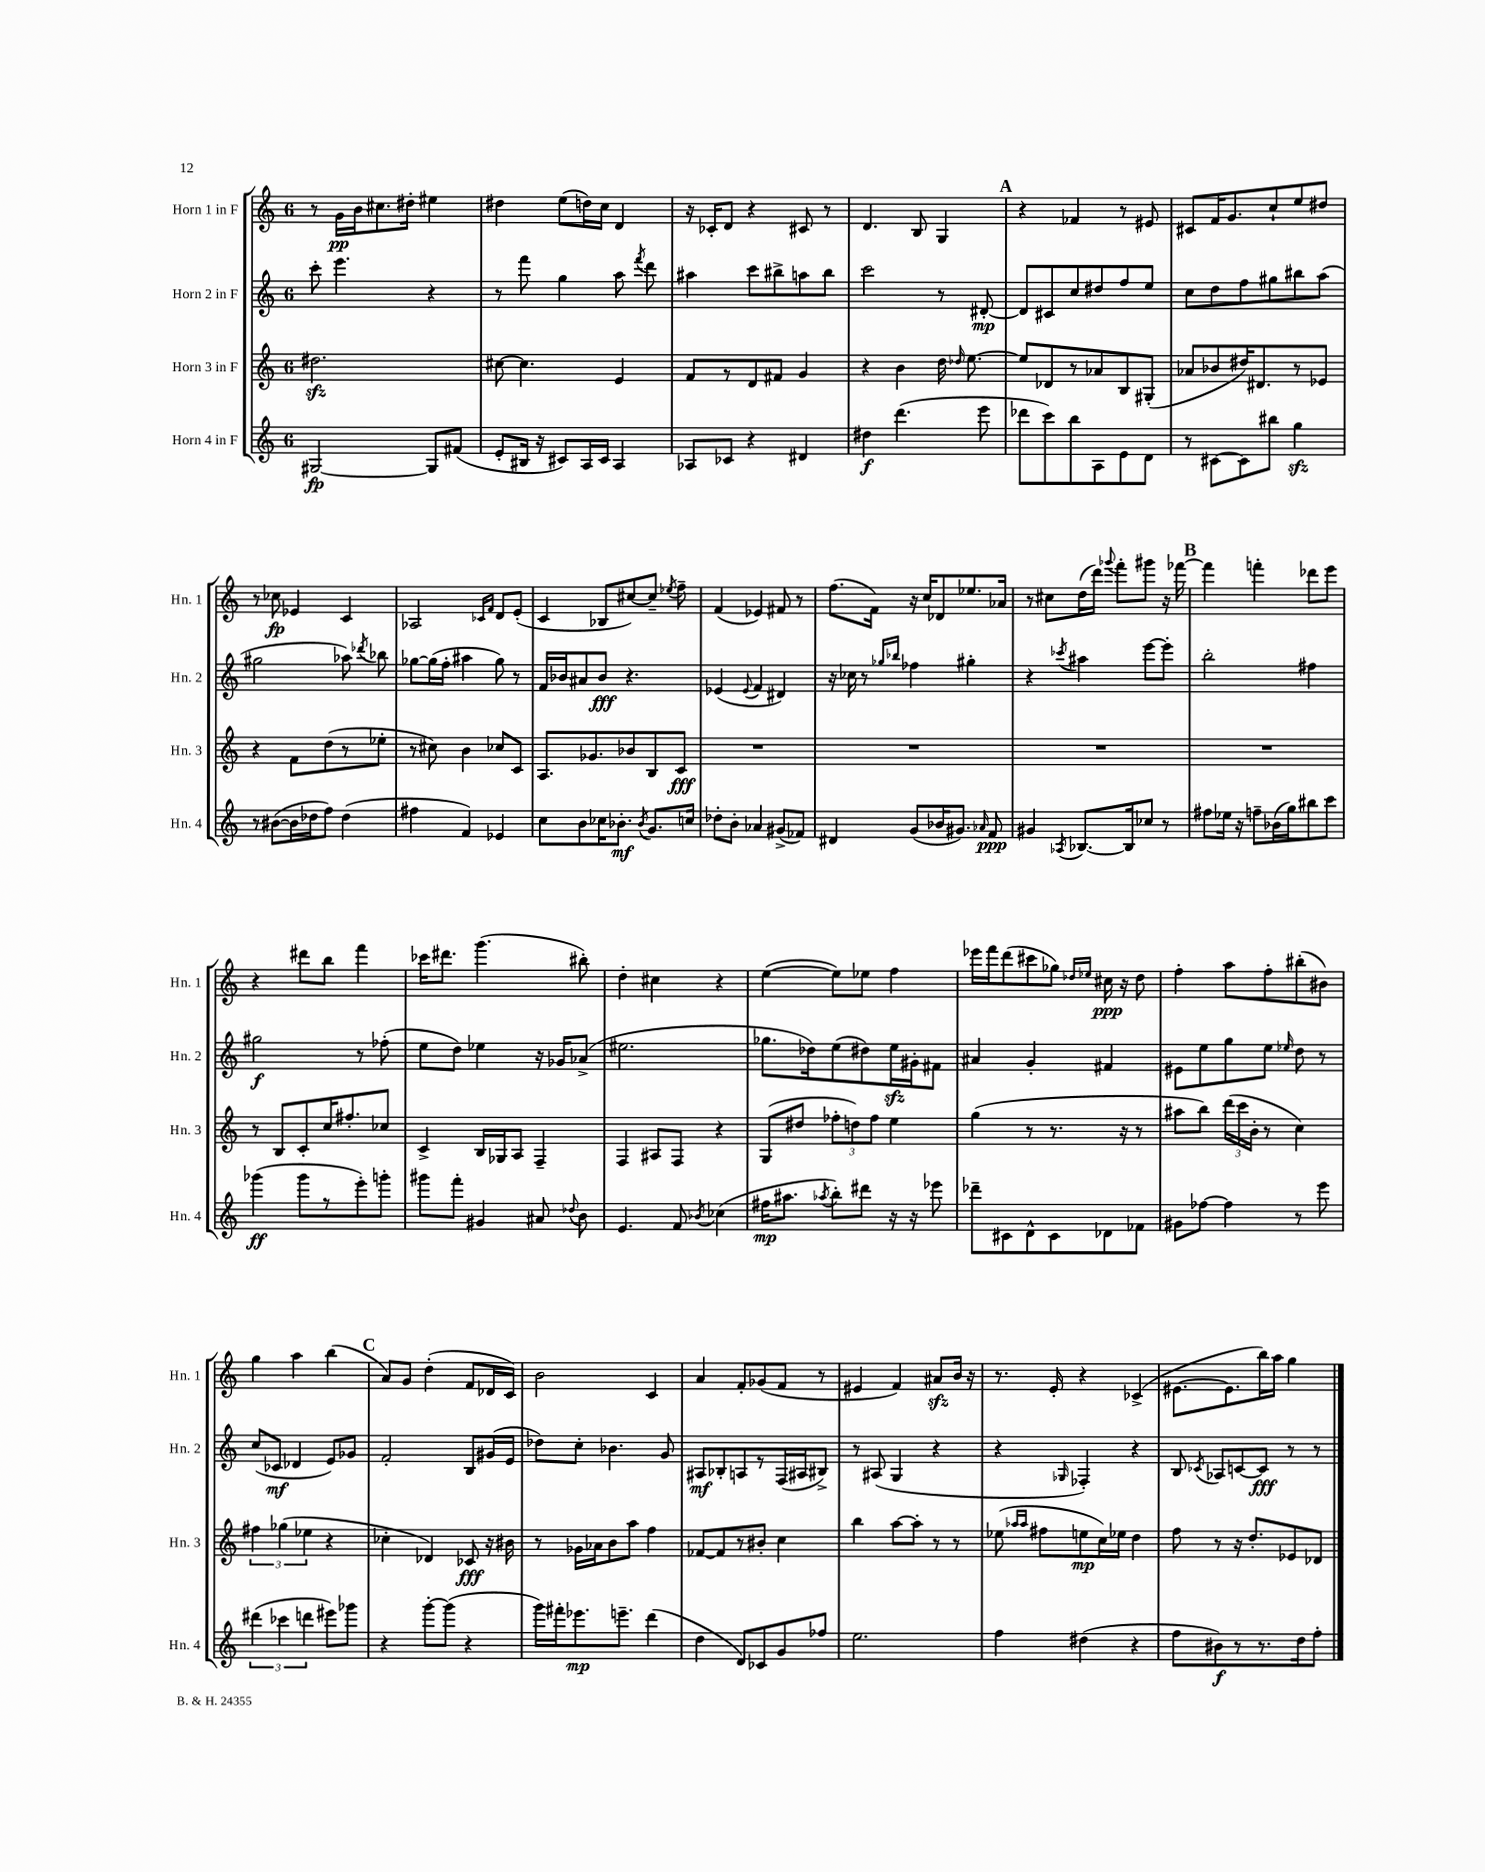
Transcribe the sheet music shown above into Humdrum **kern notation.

**kern	**kern	**kern	**kern
*staff4	*staff3	*staff2	*staff1
*clefG2	*clefG2	*clefG2	*clefG2
*k[]	*k[]	*k[]	*k[]
*M6/8	*M6/8	*M6/8	*M6/8
[2G#	2.dd#	8ccc'	8r
.	.	4.eee	16g
.	.	.	16b
.	.	.	8.cc#
.	.	.	16dd#'
8G#]	.	4r	4ee#
(8f#	.	.	.
=	=	=	=
8e'	[8cc#	8r	4dd#
16B#	4.cc#]	8fff	.
16r	.	.	.
8c#)	.	4gg	(8ee
16A	.	.	16dd)
16c#	.	.	16cc
4A	4e	8aa	4d
.	.	8qfff	.
.	.	8ddd	.
=	=	=	=
8A-	8f	4aa#	16r
.	.	.	16c-'
8c-	8r	.	8d
4r	8d	8ccc	4r
.	8f#	8bb#^	.
4d#	4g	8aa	8c#
.	.	8bb#	8r
=	=	=	=
4dd#	4r	2ccc	4.d
(4.ddd	4b	.	.
.	.	.	8B
.	16dd	8r	4G
.	16qqdd-	.	.
.	[8.ee	.	.
8eee	.	[8d#'	.
=	=	=	=
8ddd-	8ee]	8d#]	4r
8ccc)	8d-	8c#	.
8bb	8r	8cc	4f-
8A	8a-	8dd#	.
8e	8B	8ff	8r
8d	(8G#'	8ee	8e#
=	=	=	=
8r	8a-	8cc	8c#
[8c#	8b-	8dd	16f
.	.	.	8.g
8c#]	16dd#)	8ff	.
.	8.d#	.	.
8bb#	.	8gg#	8cc`
4gg	8r	8bb#	8ee
.	8e-	(8aa	8dd#
=	=	=	=
8r	4r	2gg#	8r
([8b#	.	.	8cc-
16b#]	8f	.	4e-
16dd-	.	.	.
8ff)	(8dd	.	.
(4dd-	8r	8aa-)	4c
.	.	8qddd-	.
.	8ee-'	8bb-	.
=	=	=	=
4ff#	8r	[8gg-	2A-
.	8cc#)	(16gg-]	.
.	.	16ff'	.
4f)	4b	4aa#	.
.	.	.	16qqc-
.	.	.	16qqf
4e-	8cc-	8gg-)	8d
.	8c	8r	(8e'
=	=	=	=
8cc	8.A	16f	4c
.	.	16b-	.
8b	.	8a#	.
.	8.g-	.	.
16cc-	.	8b-	8B-
8.b-'	.	.	.
.	8b-	4.r	[8cc#)
8qb-	.	.	.
8.g	8B	.	8cc#~]
.	.	.	8qee-
.	8c	.	8ff~
16cc	.	.	.
=	=	=	=
8dd-'	2.r	(4e-	(4f
8b'	.	.	.
.	.	8qqe-	.
4a-	.	4f	4e-)
(8g#^	.	4d#)	8f#
8f-)	.	.	8r
=	=	=	=
4d#	2.r	16r	(8.ff
.	.	16cc-	.
.	.	8r	.
.	.	.	16f)
.	.	16qqgg-	.
.	.	16qqbb-	.
(8g	.	4ff-	16r
.	.	.	16cc
16b-	.	.	8d-
8.g#)	.	.	.
.	.	4gg#'	8.ee-
16qqa-	.	.	.
8f	.	.	.
.	.	.	16a-
=	=	=	=
4g#	2.r	4r	8r
.	.	.	8cc#
8qA-	.	8qccc-	.
[8.B-	.	4aa#	(16dd
.	.	.	16ddd)
.	.	.	8qqggg-
.	.	.	8fff'
16B-]	.	.	.
8cc-	.	[8eee	8ggg#
8r	.	8eee']	16r
.	.	.	[16fff-
=	=	=	=
8ff#	2.r	2bb'	4fff-]
16ee-	.	.	.
16r	.	.	.
8ff~	.	.	4fff'
(16b-	.	.	.
16gg)	.	.	.
8bb#	.	4ff#	8ddd-
8ccc	.	.	8eee
=	=	=	=
(4ggg-	8r	2gg#	4r
.	8B	.	.
8ggg-	8c'	.	8ddd#
8r	16cc	.	8bb
.	8.ff#'	.	.
8eee')	.	8r	4fff
8ggg'	8cc-	(8ff-'	.
=	=	=	=
8ggg#	4c^	8ee	16ccc-
.	.	.	8.ddd#
8fff'	.	8dd)	.
4g#	16B	4ee-	(4.ggg
.	16G-	.	.
.	8A	.	.
8a#	4F~	16r	.
.	.	16g-	.
8qqdd-	.	.	.
8b	.	(8a-^	8bb#')
=	=	=	=
4.e	4F	2.ee#	4dd'
.	8A#	.	4cc#
8f	8F	.	.
8qb-	.	.	.
(4cc-	4r	.	4r
=	=	=	=
16ff#	(8G	8.gg-	([4ee
8.aa#	.	.	.
.	8dd#	.	.
.	.	16dd-)	.
8qaa-	.	.	.
8bb')	12ff-'	(8ee	8ee])
.	12dd)	.	.
8ddd#	.	8dd#)	8ee-
.	12ff-	.	.
16r	4ee	16ee	4ff
16r	.	16g#'	.
8eee-	.	8f#	.
=	=	=	=
8ddd-~	(4gg	4a#	16eee-
.	.	.	16fff
8c#	.	.	(8ddd
8d^^	8r	4g'	8ccc#
8c#	8.r	.	8gg-)
.	.	.	16qqdd-
.	.	.	16qqee-
8d-	.	4f#	16cc#
.	16r	.	16r
8f-	8r	.	8dd-
=	=	=	=
8g#	8aa#	8e#	4ff'
[8ff-	8bb)	8ee	.
4ff-]	(24ddd	8gg	8aa
.	24ccc	.	.
.	24b'	.	.
.	8r	8ee	8ff'
.	.	16qqee-	.
8r	4cc)	8dd	(8bb#'
8eee	.	8r	8b#)
=	=	=	=
(6ddd#	6ff#	(8cc	4gg
.	.	8c-	.
6ccc-	(6gg-	.	.
.	.	4d-	4aa
6ddd	6ee-	.	.
8eee#)	4r	8e)	(4bb
8ggg-	.	8g-	.
=	=	=	=
4r	4cc-'	2f'	8a)
.	.	.	8g
[8ggg'	4d-)	.	(4dd'
(8ggg]	.	.	.
4r	8c-	8B	8f
.	16r	(16g#	16d-
.	16b#	16e	16c)
=	=	=	=
16ggg)	8r	8dd-)	2b
16fff#'	.	.	.
8.eee-	16g-	8cc'	.
.	16a-	.	.
.	8b	4.b-	.
8.eee~	.	.	.
.	8aa	.	.
(4ddd	4ff	.	4c
.	.	8g	.
=	=	=	=
4dd	[8f-	8A#	4a
.	8f-]	8B-'	.
8d)	8r	8A	8f'
8c-	8b#'	8r	(8g-
8g	4cc	(16F	8f
.	.	16A#	.
8ff-	.	8B#^)	8r
=	=	=	=
2.ee	4bb	8r	4e#
.	.	(8A#	.
.	[8aa	4G	4f)
.	8aa']	.	.
.	8r	4r	8a#
.	8r	.	16b
.	.	.	16r
=	=	=	=
4ff	(8ee-	4r	8.r
.	16qqaa-	.	.
.	16qqaa-	.	.
.	8ff#	.	.
.	.	.	16e'
.	.	16qqG-	.
(4dd#	8ee	4F-')	4r
.	16cc)	.	.
.	16ee-	.	.
4r	4dd	4r	(4c-^
=	=	=	=
8ff	8ff	8B	[8.e#
.	.	8qc-	.
8b#)	8r	8A-	.
.	.	.	8.e#]
8r	16r	[8c	.
.	8.dd'	.	.
8.r	.	8c]	16bb)
.	.	.	16aa
.	8e-	8r	4gg
16dd	.	.	.
8ff'	8d-	8r	.
==	==	==	==
*-	*-	*-	*-
